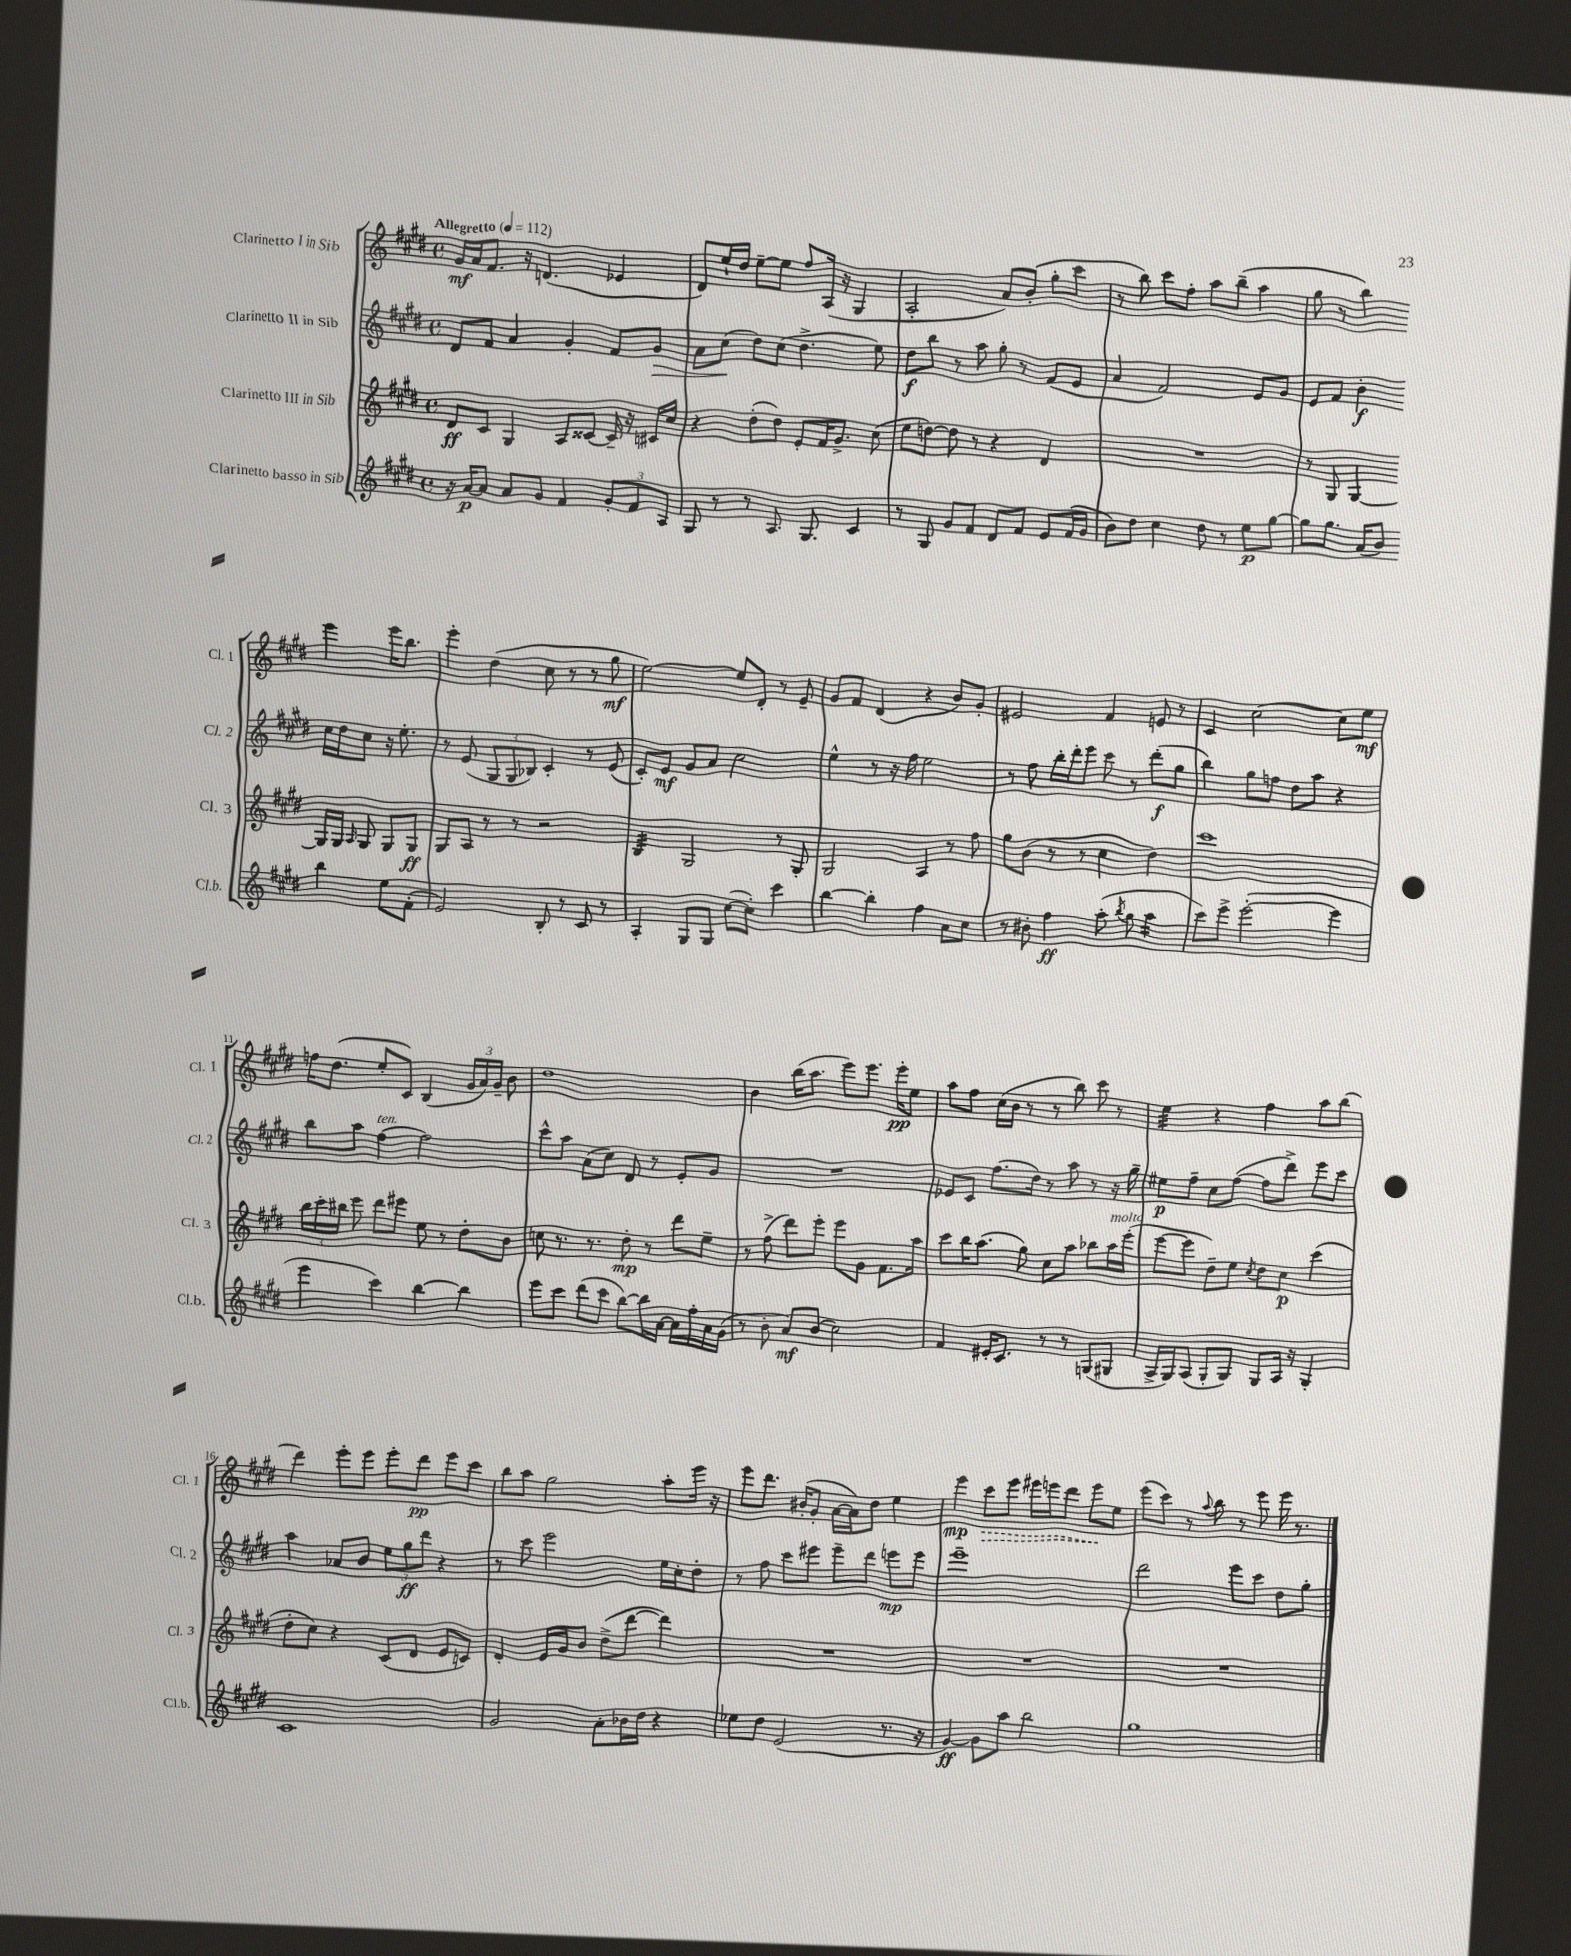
<<
\new StaffGroup <<
\new Staff = "s0" \with { instrumentName = "Clarinetto I in Sib" shortInstrumentName = "Cl. 1" } {
    \clef treble \key e \major \defaultTimeSignature \time 4/4 \tempo "Allegretto" 4 = 112
    \autoBeamOff gis'16[\mf a'16 fis'8.] r16 d'4.( ees'4 |
    dis'8[) e''16-! dis''16] e''8[~-- e''8] fis''8[ a16]( r16 gis4 |
    a2-. a'8[) b'8]-.( gis''8[-. cis'''8] |
    r8 b''8) cis'''8[ fis''8]-. a''8[ b''8]--( a''4 |
    gis''8 r8 b''4) e'''4 e'''16[ b''8.] |
    e'''4-. dis''4( cis''8 r8 r8 gis''8\mf |
    e''2~) e''8[ dis'8]-. r8 e'8-- |
    gis'8[ fis'8] dis'4( r4 b'8[) gis'8]-. |
    eis'2 fis'4 e'8 r8 |
    cis'4 cis''2~ cis''8[ e''8]\mf |
    f''16[ dis''8.]( e''8[-. cis'8]) b4( \tuplet 3/2 { gis'16[ a'16) gis'16]-- } b'8 |
    dis''1 |
    b'4 b''16[( a''8.] e'''8[) e'''8.] e'''16[-.\pp e''8] |
    a''8[ fis''8] cis''16[( b'16] r8 r8 b''8) cis'''8 r8 |
    e''4:32 r4 fis''4 a''8[ b''8]( |
    dis'''4) e'''8[-. e'''8] e'''8[-. dis'''8]\pp e'''8[ cis'''8] |
    b''8[ a''8] gis''2 a''8[-. e'''16] r16 |
    e'''8[ dis'''8.] bis'16[-.( gis'8]-. a'16[~ a'16) dis''8] e''4 |
    e'''4\mp \once \override Hairpin.style = #'dashed-line cis'''8[\> e'''8] eis'''16[ e'''16 dis'''8] e'''8[\! e''8] |
    e'''8[( cis'''8]) r8 \appoggiatura { a''8 } b''8 r8 e'''8 e'''16 r8. \bar "|." |
}
\new Staff = "s1" \with { instrumentName = "Clarinetto II in Sib" shortInstrumentName = "Cl. 2" } {
    \clef treble \key e \major \defaultTimeSignature \time 4/4
    \autoBeamOff dis'8[ fis'8] a'4 gis'4-. fis'8[ gis'8]\> |
    a'8[ cis''8]\!( dis''8[) cis''8]( dis''4.-> e''8) |
    dis''8[\f b''8] r8 a''8 gis''8-. r8 fis'8[( e'8] |
    a'4 fis'2) e'8[ gis'8] |
    e'8[ fis'8] b'4-.\f cis''16[ dis''16 cis''8] r16 e''8.-. |
    r8 e'8( \tuplet 3/2 { gis8[ gis8 bes8]) } cis'4-. r8 e'8( |
    cis'8[-.) e'8]\mf gis'8[ a'8] cis''2 |
    e''4-^ r8 r16 fis''16 e''2 |
    r8 fis''8 b''16[-. dis'''16-. e'''8] cis'''8 r8 dis'''8[-.\f( gis''8] |
    b''4) gis''8[ f''8] dis''8[ a''8] r4 |
    b''8[ a''8] fis''4~^\markup { \italic "ten." } fis''2 |
    cis'''8[-^ a''8] a'8[( cis''8]) dis'8 r8 e'8[-. gis'8] |
    R1 |
    ees'8[ cis'8] fis''8.[( dis''16]) r8 a''8 r8 r16 gis''16-- |
    eis''8[\p fis''8]-- cis''8[ fis''8]~( fis''8[ dis'''8]->) e'''8[ cis'''8] |
    a''4 aes'8[ b'8] \tuplet 3/2 { e''8[ gis''8\ff dis'''8] } r4 |
    r8 cis'''8 e'''2 e''16[ cis''16-. dis''8]-. |
    r8 fis''8 cis'''8[ eis'''8] eis'''8[-- dis'''8] e'''8[\mp e'''8] |
    e'''1-- |
    dis'''2 e'''8[ cis'''8] dis''8[ gis''8]-. \bar "|." |
}
\new Staff = "s2" \with { instrumentName = "Clarinetto III in Sib" shortInstrumentName = "Cl. 3" } {
    \clef treble \key e \major \defaultTimeSignature \time 4/4
    \autoBeamOff dis'8[\ff cis'8] gis4 a8[ cisis'8]~ cisis'16-- r16 cis'16[ cis''16] |
    r4 dis''8[-.( dis''8]) e'8[-. fis'16 gis'8.]-> cis''8( |
    e''8[ d''8]~) d''8 r8 r4 dis'4 |
    R1 |
    r8 gis8 gis4~ gis16[ gis16] \grace { a16 } gis8 gis8[ gis8]\ff |
    gis8[ a8] r8 r8 r2 |
    b4:32 gis2 r8 gis8-. |
    gis2 a4 r8 fis''8 |
    gis''8[ b'8]( r8 r8 cis''4 dis''4) |
    cis'''1 |
    \tuplet 3/2 { b''16[ cis'''16-. bis''16] } e'''8 dis'''8[ eis'''8] e''8 r8 dis''8[-. b'8] |
    c''8 r8. r8. dis''8-.\mp r8 dis'''8[ e''8]-- |
    r8 fis''8->( dis'''8[) e'''8]-. e'''8[ gis'8] fis'8.[ a''16] |
    cis'''8[ b''16 a''8.]( gis''8) cis''8[ a''8] bes''8[ a''16^\markup { \italic "molto" } e'''16]-.( |
    e'''8[~ e'''8] dis''8[--) e''8] \acciaccatura { cis''8 } dis''8[ cis''8]\p cis'''4( |
    dis''8[-. cis''8]) r4 cis'8[( dis'8] e'8[ c'8]) |
    dis'4-. e'16[ gis'16 b'8] dis''8[->( dis'''8]~ dis'''4) |
    R1 |
    R1 |
    R1 \bar "|." |
}
\new Staff = "s3" \with { instrumentName = "Clarinetto basso in Sib" shortInstrumentName = "Cl.b." } {
    \clef treble \key e \major \defaultTimeSignature \time 4/4
    \autoBeamOff r16 a'16[~\p a'8] a'8[ gis'8] fis'4 \tuplet 3/2 { gis'8[-. fis'8 a8] } |
    gis8 r8 r8 a8. gis8. cis'4 |
    r8 gis8 gis'8[ fis'8] dis'8[ fis'8] e'8[ fis'16( gis'16] |
    b'8[) dis''8] cis''4 dis''8 r8 e''8[\p gis''8]~ |
    gis''8[ gis''8.] a'16[( b'8]) b''4 e''8[ fis'8]-.( |
    e'2) b8-. r8 cis'8 r8 |
    a4-. gis8[ gis8] cis''8[~( cis''8]-.) cis'''4 |
    b''4~ b''4-. fis''4 a'8[ cis''8] |
    r8 bis'8-. fis''4\ff a''8-.( \acciaccatura { b''8 } gis''8 a''4:16 |
    cis'''8[) e'''8]-> e'''2~-.( e'''4 |
    e'''4 cis'''4) b''4~ b''4 |
    e'''8[ cis'''8] dis'''8[( cis'''8] b''8[~) b''16 a'16]~ a'16[ fis''16-. a'16 gis'16]( |
    r8 b'8-. a'8[\mf) b'8]( cis''2) |
    fis'4 eis'16[-. cis'8.] r8 r8 g8[( gis8] |
    a16[-> gis16) a8]( gis8[-. gis8]) gis8[ a16] r16 gis4-. |
    cis'1 |
    gis'2 a'8[-. bes'16 dis''16] r4 |
    ees''8[ dis''8] e'2( r8. r16 |
    gis'4~\ff) gis'8[ a''8] b''2 |
    gis''1 \bar "|." |
}
>>
>>
